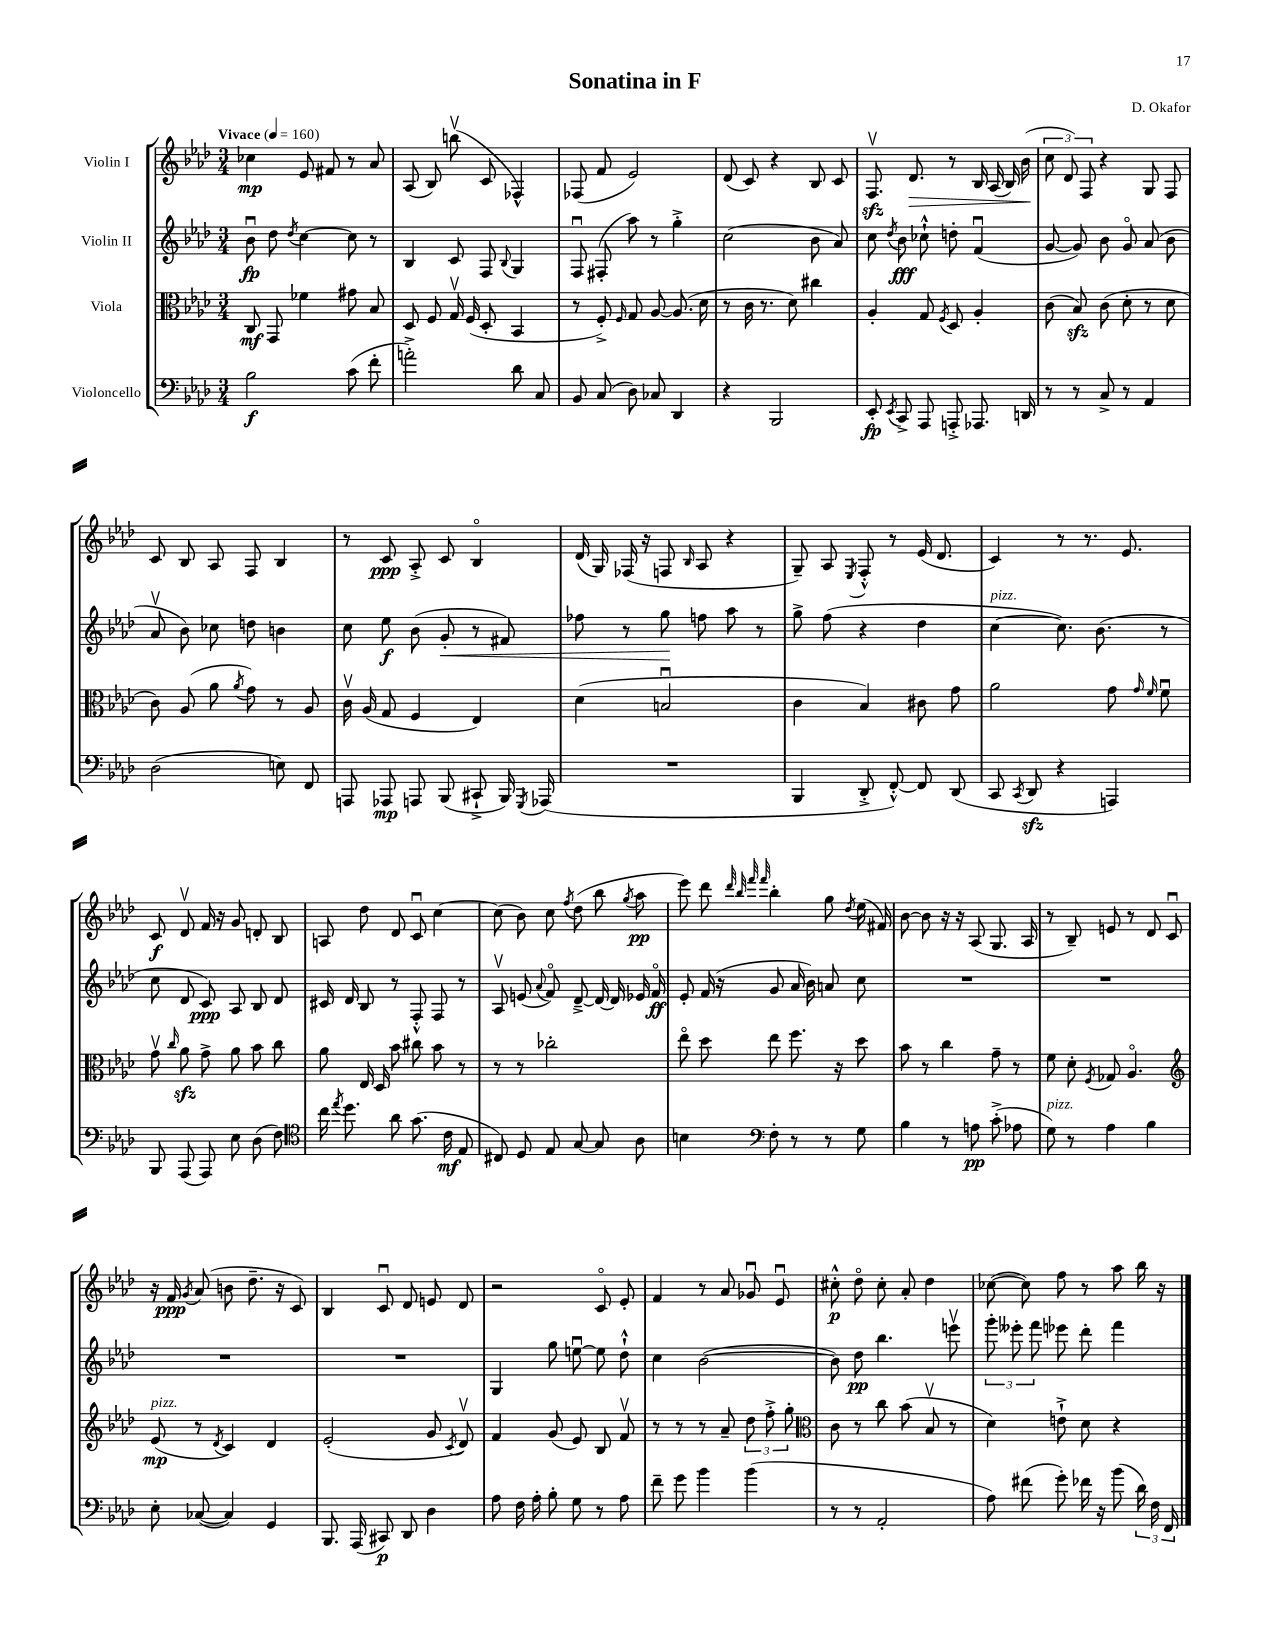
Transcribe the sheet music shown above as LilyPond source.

\header { title = "Sonatina in F" composer = "D. Okafor" }
<<
\new StaffGroup <<
\new Staff = "s0" \with { instrumentName = "Violin I" } {
    \clef treble \key aes \major \numericTimeSignature \time 3/4 \tempo "Vivace" 4 = 160
    \autoBeamOff ces''4\mp ees'8 fis'8 r8 aes'8 |
    aes8( bes8) b''8\upbow( c'8 fes4-^) |
    fes8( f'8 ees'2) |
    des'8( c'8) r4 bes8 c'8 |
    f8.\upbow\sfz des'8.\> r8 bes16 aes16( bes16) bes'16\!( |
    \tuplet 3/2 { c''8 des'8) f8 } r4 g8 f8 |
    c'8 bes8 aes8 f8 bes4 |
    r8 c'8\ppp aes8-.-> c'8 bes4\flageolet |
    des'16( g16) fes16( r16 f8 \grace { bes16 } aes8 r4 |
    g8--) aes8 \acciaccatura { ees8 } f8-.-^ r8 ees'16( des'8. |
    c'4) r8 r8. ees'8. |
    c'8\f des'8\upbow f'16 r16 g'8 d'8-. bes8 |
    a8 des''8 des'8 c'8\downbow c''4~ |
    c''8( bes'8) c''8 \acciaccatura { f''8 } des''8( bes''8 \acciaccatura { g''8 } aes''8\pp |
    ees'''8) des'''8 \grace { des'''32 bes''32 f'''32 f'''32 } bes''4-. g''8 \acciaccatura { des''8 } ees''16( fis'16) |
    bes'8~ bes'8 r16 r16 aes8( g8. aes16 |
    r8 bes8--) e'8 r8 des'8 c'8\downbow |
    r16 f'16\ppp \acciaccatura { g'8 } aes'8( b'8 des''8.-- r16 c'8) |
    bes4 c'8\downbow des'8 e'8 des'8 |
    r2 c'8\flageolet ees'8-. |
    f'4 r8 aes'8 ges'8\downbow ees'8\downbow |
    cis''8-.-^\p des''8\flageolet cis''8-. aes'8-. des''4 |
    ces''8~( ces''8) f''8 r8 aes''8 bes''16 r16 \bar "|." |
}
\new Staff = "s1" \with { instrumentName = "Violin II" } {
    \clef treble \key aes \major \numericTimeSignature \time 3/4
    \autoBeamOff bes'8\downbow\fp des''8 \acciaccatura { des''8 } c''4~ c''8 r8 |
    bes4 c'8 f8 \appoggiatura { bes8 } g4 |
    f8\downbow fis8-.( aes''8) r8 g''4-.-> |
    c''2( bes'8 aes'8) |
    c''8 \acciaccatura { des''8 } bes'8\fff ces''8-!-^ d''8-. f'4\downbow( |
    g'8~ g'8) bes'8 g'8\flageolet aes'8( bes'8 |
    aes'8\upbow bes'8) ces''8 d''8 b'4 |
    c''8 ees''8\f bes'8( g'8-.\< r8 fis'8) |
    fes''8 r8 g''8\! f''8 aes''8 r8 |
    g''8-> f''8( r4 des''4 |
    c''4~^\markup { \italic "pizz." } c''8.) bes'8.( r8 |
    c''8 des'8 c'8\ppp) aes8 bes8 des'8 |
    cis'16 des'16 bes8 r8 f8-.-^ f8 r8 |
    aes8\upbow e'8( \appoggiatura { aes'8 } f'8\flageolet) des'8~---> des'16~ des'16 ees'16 f'16\flageolet\ff |
    ees'8-. f'16( r16 g'8 aes'16 bes'16) a'8 c''8 |
    R2. |
    R2. |
    R2. |
    R2. |
    g4 g''8 e''8~\downbow e''8 des''8-!-^ |
    c''4 bes'2~( |
    bes'8) des''8\pp bes''4. e'''8\upbow |
    \tuplet 3/2 { g'''8-. eeses'''8-. f'''8 } ees'''8 des'''8-. f'''4 \bar "|." |
}
\new Staff = "s2" \with { instrumentName = "Viola" } {
    \clef alto \key aes \major \numericTimeSignature \time 3/4
    \autoBeamOff c8\mf g,8 fes'4 gis'8 bes8 |
    des8 f8 g16\upbow f16( des8-. bes,4 |
    r8 f8-.->) \grace { f16 } g8 aes8~ aes8.( des'16 |
    r8 c'16 r8. des'8) cis''4 |
    aes4-. g8 \acciaccatura { f8 } des8 aes4-. |
    c'8( bes8\sfz) c'8( des'8-. r8 des'8 |
    c'8) aes8( aes'8 \acciaccatura { aes'8 } g'8) r8 aes8 |
    c'16\upbow aes16( g8 f4 ees4) |
    des'4( b2\downbow |
    c'4 bes4) cis'8 g'8 |
    aes'2 g'8 \grace { g'16 f'16 } f'8\downbow |
    g'8\upbow \grace { c''16 } aes'8\sfz g'8-> aes'8 bes'8 c''8 |
    aes'8 ees16 des16 bes'8 cis''8 bes'8 r8 |
    r8 r8 ces''2-. |
    ees''8\flageolet des''8 ees''8 f''8. r16 des''8 |
    bes'8 r8 c''4 g'8-- r8 |
    f'8 des'8-. \acciaccatura { f8 } ges8 aes4.\flageolet |
    \clef treble ees'8\mp^\markup { \italic "pizz." }( r8 \acciaccatura { des'8 } c'4) des'4 |
    ees'2-.( g'8 \acciaccatura { c'8 } des'8\upbow) |
    f'4 g'8( ees'8) bes8 f'8\upbow |
    r8 r8 r8 aes'8-- \tuplet 3/2 { des''8 f''8-.-> g''8-. } |
    \clef alto c'8 r8 c''8 bes'8( bes8\upbow r8 |
    des'4) e'8-!-> des'8 r4 \bar "|." |
}
\new Staff = "s3" \with { instrumentName = "Violoncello" } {
    \clef bass \key aes \major \numericTimeSignature \time 3/4
    \autoBeamOff bes2\f c'8( f'8-. |
    a'2-.->) des'8 c8 |
    bes,8 c8( des8) ces8 des,4 |
    r4 bes,,2 |
    ees,8-.\fp \acciaccatura { ees,8 } c,8-> aes,,8 a,,8-.-> aes,,8. d,16 |
    r8 r8 c8-> r8 aes,4 |
    des2( e8) f,8 |
    a,,8 aes,,8\mp a,,8 bes,,8( cis,8-!-> bes,,16) \acciaccatura { g,,8 } aes,,16( |
    R2. |
    bes,,4 des,8-.-> f,8~-.-^) f,8 des,8( |
    c,8 \acciaccatura { c,8 } des,8\sfz r4 a,,4) |
    bes,,8 aes,,8( aes,,8) ees8 des8( f8) |
    \clef tenor c''16 \acciaccatura { ees''8 } des''8. aes'8 g'8.( c'16\mf ees8 |
    cis8) des8 ees8 g8~ g8 aes8 |
    b4 \clef bass f8-. r8 r8 g8 |
    bes4 r8 a8\pp c'8-.->( aes8 |
    g8^\markup { \italic "pizz." }) r8 aes4 bes4 |
    ees8-. ces8~( ces4) g,4 |
    bes,,8. aes,,16( cis,8\p) des,8 des4 |
    aes8 f16 aes16-. bes8-. g8 r8 aes8 |
    f'8-- g'8 bes'4 bes'4( |
    r8 r8 aes,2-. |
    aes8) fis'8( g'8-.) fes'16 r16 bes'8( \tuplet 3/2 { des'16) f16 f,16 } \bar "|." |
}
>>
>>
\layout { \context { \Score \remove "Bar_number_engraver" } }
